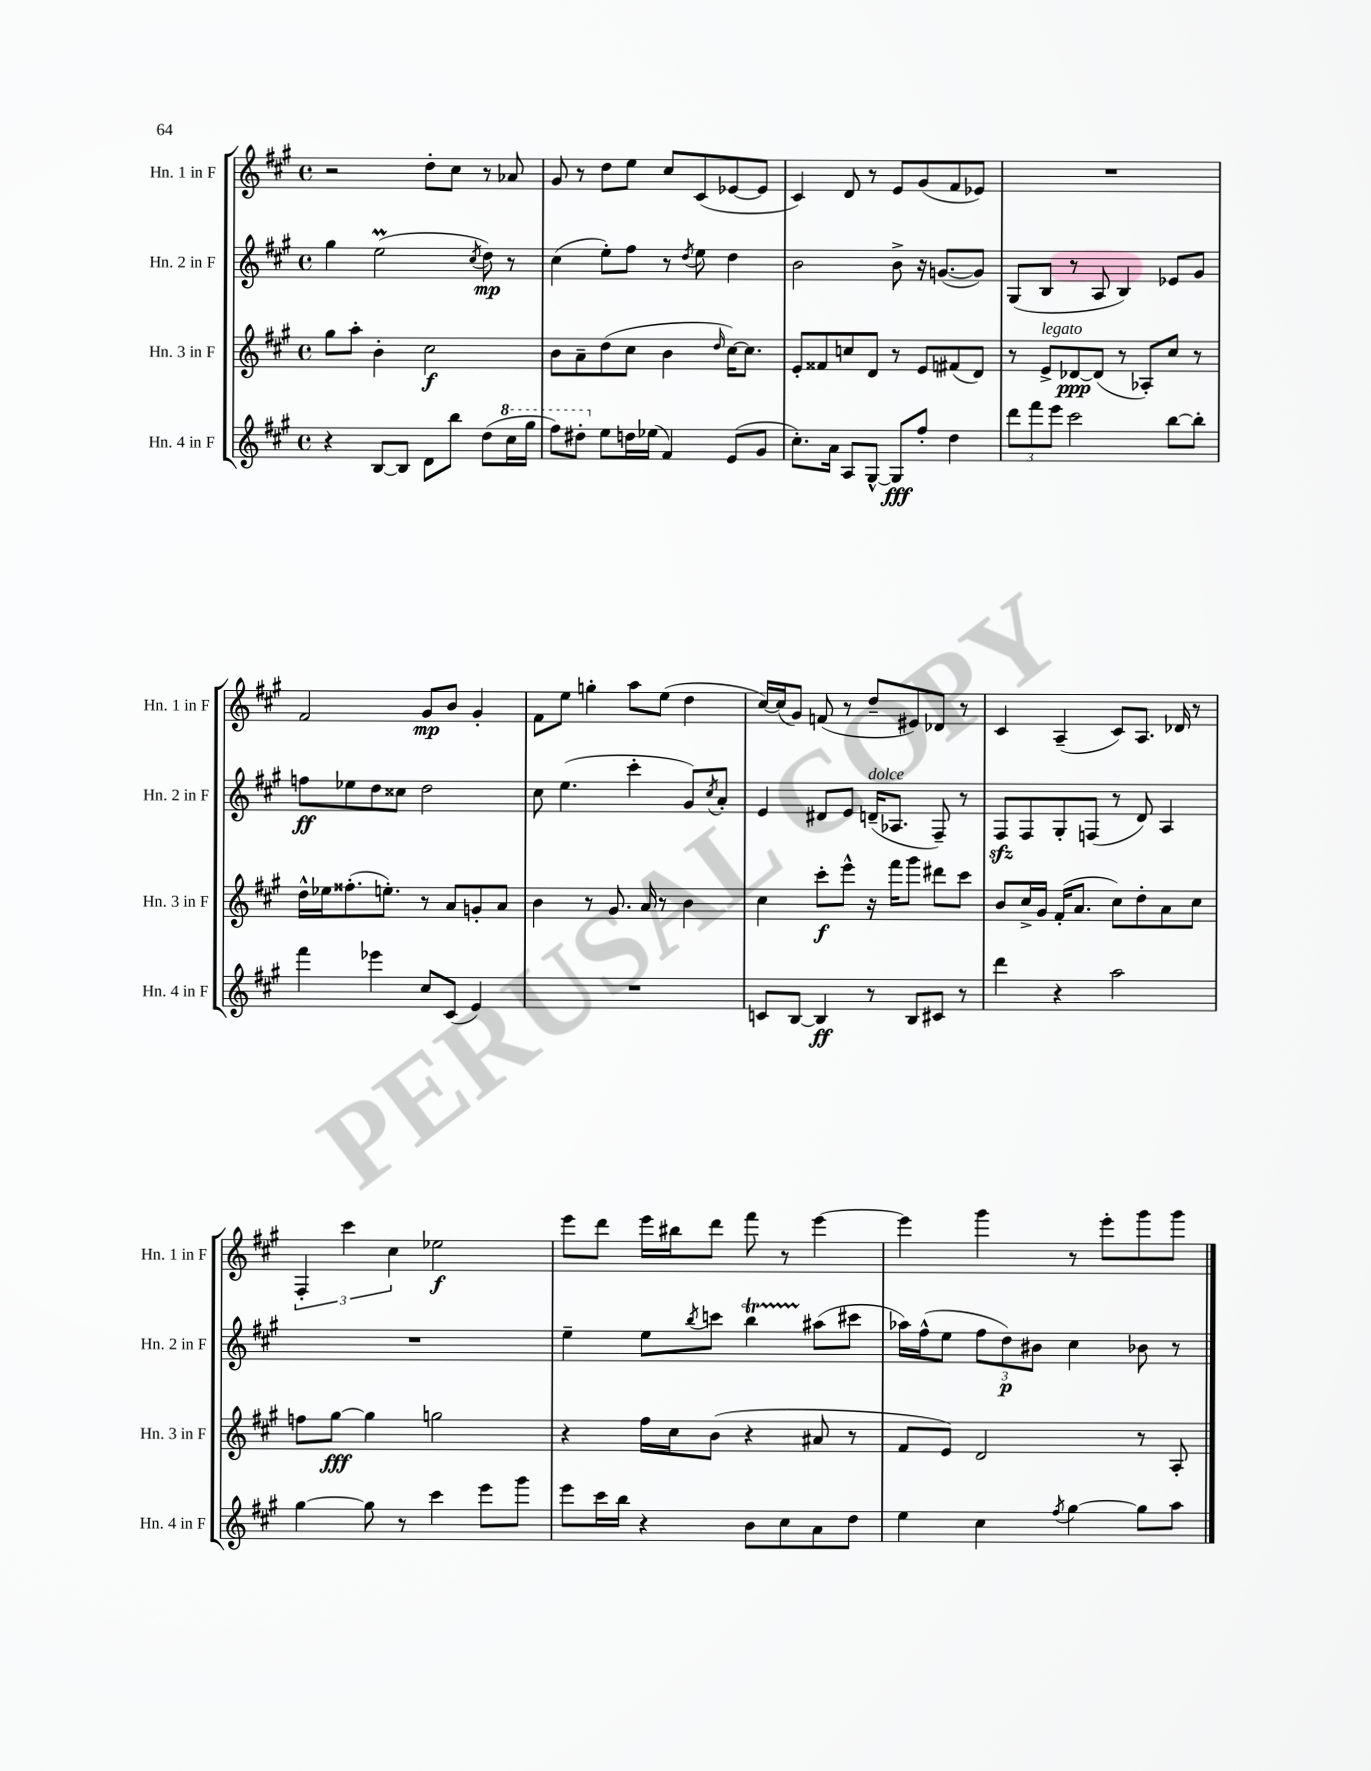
<<
\new StaffGroup <<
\new Staff = "s0" \with { instrumentName = "Hn. 1 in F" shortInstrumentName = "Hn. 1 in F" } {
    \clef treble \key a \major \defaultTimeSignature \time 4/4
    r2 d''8-. cis''8 r8 aes'8 |
    gis'8 r8 d''8 e''8 cis''8 cis'8( ees'8~ ees'8 |
    cis'4) d'8 r8 e'8 gis'8( fis'8 ees'8) |
    R1 |
    fis'2 gis'8\mp b'8 gis'4-. |
    fis'8 e''8 g''4-. a''8 e''8( d''4 |
    cis''16~) cis''16( gis'8) f'8( r8 d''8-- eis'8) des'8 r8 |
    cis'4 a4--( cis'8) a8. des'16 r8 |
    \tuplet 3/2 { fis4-. cis'''4 cis''4 } ees''2\f |
    e'''8 d'''8 e'''16 bis''16 d'''8 fis'''8 r8 e'''4~ |
    e'''4 gis'''4 r8 e'''8-. gis'''8 gis'''8 \bar "|." |
}
\new Staff = "s1" \with { instrumentName = "Hn. 2 in F" shortInstrumentName = "Hn. 2 in F" } {
    \clef treble \key a \major \defaultTimeSignature \time 4/4
    gis''4 e''2\prall( \acciaccatura { cis''8 } d''8\mp) r8 |
    cis''4( e''8-.) fis''8 r8 \acciaccatura { d''8 } e''8 d''4 |
    b'2 b'8-> r16 g'8.~( g'8) |
    gis8( b8 r8 a8 b4) ees'8 gis'8 |
    f''8\ff ees''8 d''8 cisis''8 d''2 |
    cis''8 e''4.( cis'''4-. gis'8) \acciaccatura { cis''8 } a'8-. |
    e'4 dis'8 e'8 d'16--^\markup { \italic "dolce" }( aes8. fis8--) r8 |
    fis8\sfz fis8 gis8-. f8( r8 d'8) a4 |
    R1 |
    e''4-- e''8 \acciaccatura { b''8 } c'''8 b''4\startTrillSpan ais''8\stopTrillSpan( cis'''8 |
    aes''16) fis''16-^( e''8 \tuplet 3/2 { fis''8 d''8\p) bis'8 } cis''4 bes'8 r8 \bar "|." |
}
\new Staff = "s2" \with { instrumentName = "Hn. 3 in F" shortInstrumentName = "Hn. 3 in F" } {
    \clef treble \key a \major \defaultTimeSignature \time 4/4
    gis''8 a''8-. b'4-. cis''2\f |
    b'8 a'8-- d''8( cis''8 b'4 \grace { d''16 } cis''16~) cis''8. |
    e'8-. fisis'8 c''8 d'8 r8 e'8 fis'8( d'8) |
    r8 e'8->^\markup { \italic "legato" } des'8~\ppp des'8( r8 aes8-.) cis''8 r8 |
    d''16-^ ees''16 fisis''8.-.( e''8.-.) r8 a'8 g'8-. a'8 |
    b'4 r8 gis'8. a'16 r8 b'4 |
    cis''4 cis'''8-.\f e'''8-^ r16 fis'''16 gis'''8 dis'''8 cis'''8 |
    b'8 cis''16-> gis'16 fis'16-.( a'8. cis''8) d''8-. a'8 cis''8 |
    f''8 gis''8~\fff gis''4 g''2 |
    r4 fis''16 cis''16 b'8( r4 ais'8 r8 |
    fis'8 e'8) d'2 r8 a8-. \bar "|." |
}
\new Staff = "s3" \with { instrumentName = "Hn. 4 in F" shortInstrumentName = "Hn. 4 in F" } {
    \clef treble \key a \major \defaultTimeSignature \time 4/4
    r4 b8~ b8 d'8 b''8 d''8( \ottava #1 cis'''16 gis'''16 |
    fis'''8) dis'''8-. \ottava #0 e''8 d''!16 ees''16( fis'4) e'8( gis'8 |
    cis''8.-.) a'16 a8 gis8~-^ gis8\fff fis''8-. d''4 |
    \tuplet 3/2 { d'''8 fis'''8 e'''8 } cis'''2 b''8~ b''8-. |
    fis'''4 ees'''4 cis''8 cis'8( e'4) |
    R1 |
    c'8 b8~ b4\ff r8 b8 cis'8 r8 |
    d'''4 r4 a''2 |
    gis''4~ gis''8 r8 cis'''4 e'''8 gis'''8 |
    e'''8 cis'''16 b''16 r4 b'8 cis''8 a'8 d''8 |
    e''4 cis''4 \acciaccatura { fis''8 } gis''4~ gis''8 a''8 \bar "|." |
}
>>
>>
\layout { \context { \Score \remove "Bar_number_engraver" } }
